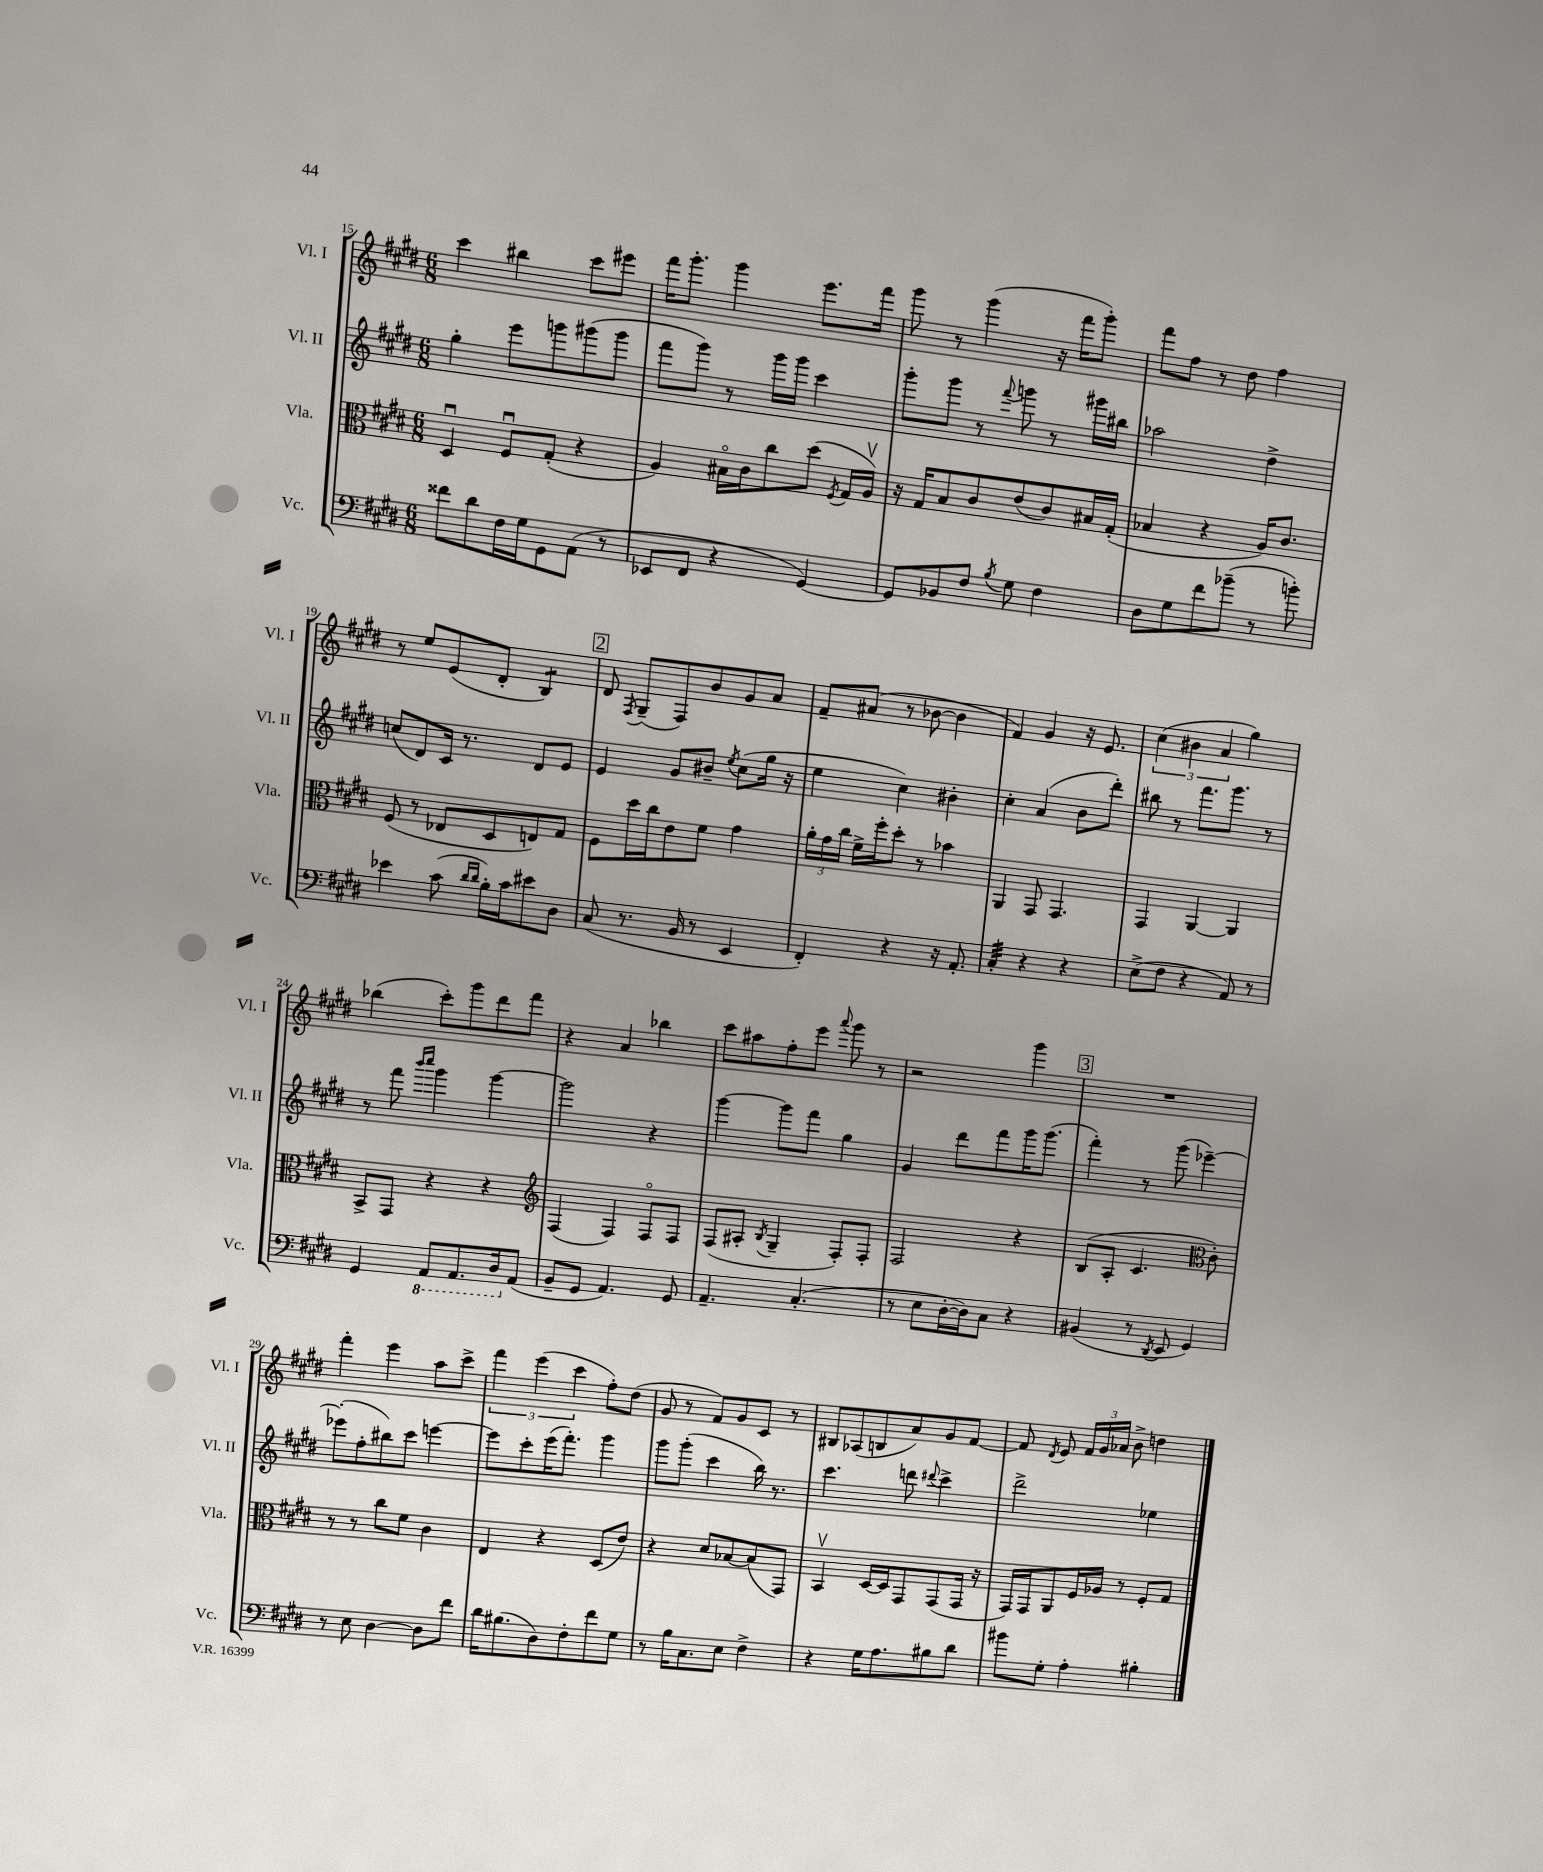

**kern	**kern	**kern	**kern
*staff4	*staff3	*staff2	*staff1
*clefF4	*clefC3	*clefG2	*clefG2
*k[f#c#g#d#]	*k[f#c#g#d#]	*k[f#c#g#d#]	*k[f#c#g#d#]
*M6/8	*M6/8	*M6/8	*M6/8
8f##	4D#u	4gg#'	4ccc#
8d#	.	.	.
16F#	8F#u	8eee	4bb#
16G#	.	.	.
8GG#	(8G#'	8ggg	.
(8AA	4r	(8ggg#	8ccc#
8r	.	8ggg#	8eee#
=	=	=	=
8EE-	4A)	8fff#	16fff#
.	.	.	8.ggg#'
8FF#	.	8ggg#)	.
4r	16B#o	8r	4ggg#
.	16c#	.	.
.	8cc#	16ggg#	.
.	.	16ggg#	.
[4GG#)	(8dd#	4ccc#	8.eee
.	8qF#	.	.
.	16G#	.	.
.	16Av)	.	16fff#
=	=	=	=
8GG#]	16r	8ggg#'	8ggg#
.	16G#	.	.
8BB-	8B	8ggg#	8r
8F#	8c#	8r	(4ggg#
8qB	.	8qqfff#	.
8G#	(8e	8ggg	.
4F#	8c#)	8r	16r
.	.	.	16fff#
.	16B#	16ggg#	8ggg#')
.	(16G#'	16bb#	.
=	=	=	=
8D#	4B-	2aa-	8fff#
8G#	.	.	8ff#
8f#	4r	.	8r
(8b-~	.	.	8dd#
8r	16A)	4dd#^	4ff#
.	8.c#	.	.
8b')	.	.	.
=	=	=	=
4e-	(8F#	(8cc	8r
.	8r	8d#)	8ee
(8c#	8E-	16c#	(8e
.	.	8.r	.
16qqd#	.	.	.
16qqd#	.	.	.
16B')	8D#	.	8d#'
16c#	.	.	.
8e#	8E)	8d#	4B)
8D#	8G#	8e	.
=	=	=	=
(8C#	8F#	4e	8d#
.	.	.	8qF#
8.r	16dd#	.	(8G#~
.	16cc#	.	.
.	8e	8g#	8F#)
16BB	.	.	.
8r	8f#	8b#~	8b
.	.	8qee	.
4EE	4g#	(8cc#	8g#
.	.	16gg#	8a
.	.	16r	.
=	=	=	=
4FF#')	24a'	4ee	8f#~
.	24g#	.	.
.	24cc#	.	.
.	16f#^	.	(8a#
.	16ff#'	.	.
4r	8dd#'	4cc#)	8r
.	8r	.	[8b-
16r	4b-	4b#'	4b-]
8.AA'	.	.	.
=	=	=	=
4C#'	4AA	4cc#'	4f#)
4r	8GG#	(4a	4g#
.	4.GG#	.	.
4r	.	8b	16r
.	.	.	8.e
.	.	8ddd#')	.
=	=	=	=
(8E^	4GG#	8bb#	(6cc#
8F#	.	8r	.
.	.	.	6b#
4r	[4AA	8.fff#	.
.	.	.	6a
.	.	8.ggg#	.
8AA)	4AA]	.	4gg#)
8r	.	8r	.
=	=	=	=
4GG#	8BB^	8r	(4bb-
.	8GG#	8fff#	.
.	.	16qqbbb	.
.	.	16qqcccc#	.
8AAA	4r	4ggg#	8ccc#')
8.AAA	.	.	8ggg#
.	4r	[4ggg#	8ddd#
16DD#	.	.	.
(8AA	.	.	8fff#
=	=	=	=
*	*clefG2	*	*
8BB~	(4F#	2ggg#]	4r
8GG#	.	.	.
4.AA)	4F#)	.	4a
.	8F#o	4r	4bb-
8GG#	8F#	.	.
=	=	=	=
4.AA~	(8F#	[4ggg#	8ccc#
.	8A#'	.	8aa#
.	8qB	.	.
.	4G#~	8ggg#]	8ff#'
(4.C#'	.	8fff#	8eee
.	.	.	8qqaaa
.	8F#')	4gg#	8ggg#
.	8F#'	.	8r
=	=	=	=
8r	2F#	4g#	2r
8E	.	.	.
[16D#'	.	8ddd#	.
16D#])	.	.	.
8C#	.	8fff#	.
4r	4r	16ggg#	4ggg#
.	.	(8.ggg#	.
=	=	=	=
(4BB#	(8B	4fff#')	2.r
.	8A'	.	.
8r	4.c#	8r	.
8qDD#	.	.	.
8EE	.	(8ggg#	.
4GG#)	.	[4eee-~)	.
*	*clefC3	*	*
.	8c#')	.	.
=	=	=	=
8r	8r	(8eee-']	4fff#'
8E	8r	8ff#'	.
[4D#	8cc#	8bb#)	4eee
.	8f#	8ccc#	.
8D#]	4c#	[4eee	8aa
8f#	.	.	8ccc#^
=	=	=	=
16d#	4E	8eee]	6fff#
(8.B#	.	.	.
.	.	8ccc#'	.
.	.	.	(6eee
8D#)	4r	(16eee	.
.	.	8.fff#')	.
.	.	.	6ccc#
8F#'	.	.	.
8f#	(8D#	4ggg#	8ff#')
8G#	8e)	.	(8dd#
=	=	=	=
8r	4r	8ggg#	8g#
16B	.	(8ggg#'	8r
8.C#	.	.	.
.	8d#	4ccc#	8f#)
8E	[8B-	.	8g#
4F#^	(8B-]	16bb)	8c#
.	.	8.r	.
.	8GG#)	.	8r
=	=	=	=
4r	4BBv	4.ccc#	8B#
.	.	.	(8A-
16G#	[16D#	.	8B
8.A	16D#]	.	.
.	8GG#	8ddd	8a)
.	.	8qqddd#	.
8B#	(8GG#	4ccc#^	8g#
8d#	16GG#	.	[8f#
.	16r	.	.
=	=	=	=
8b#	16GG#)	2ddd#^	8f#]
.	16GG#	.	.
.	.	.	8qd#
8G#'	8AA	.	8e
4A'	16F#	.	24f#
.	.	.	24g#
.	16A-	.	.
.	.	.	24a-
.	8r	.	8b^
4B#'	8F#'	4ee-	4dd
.	8G#	.	.
==	==	==	==
*-	*-	*-	*-
